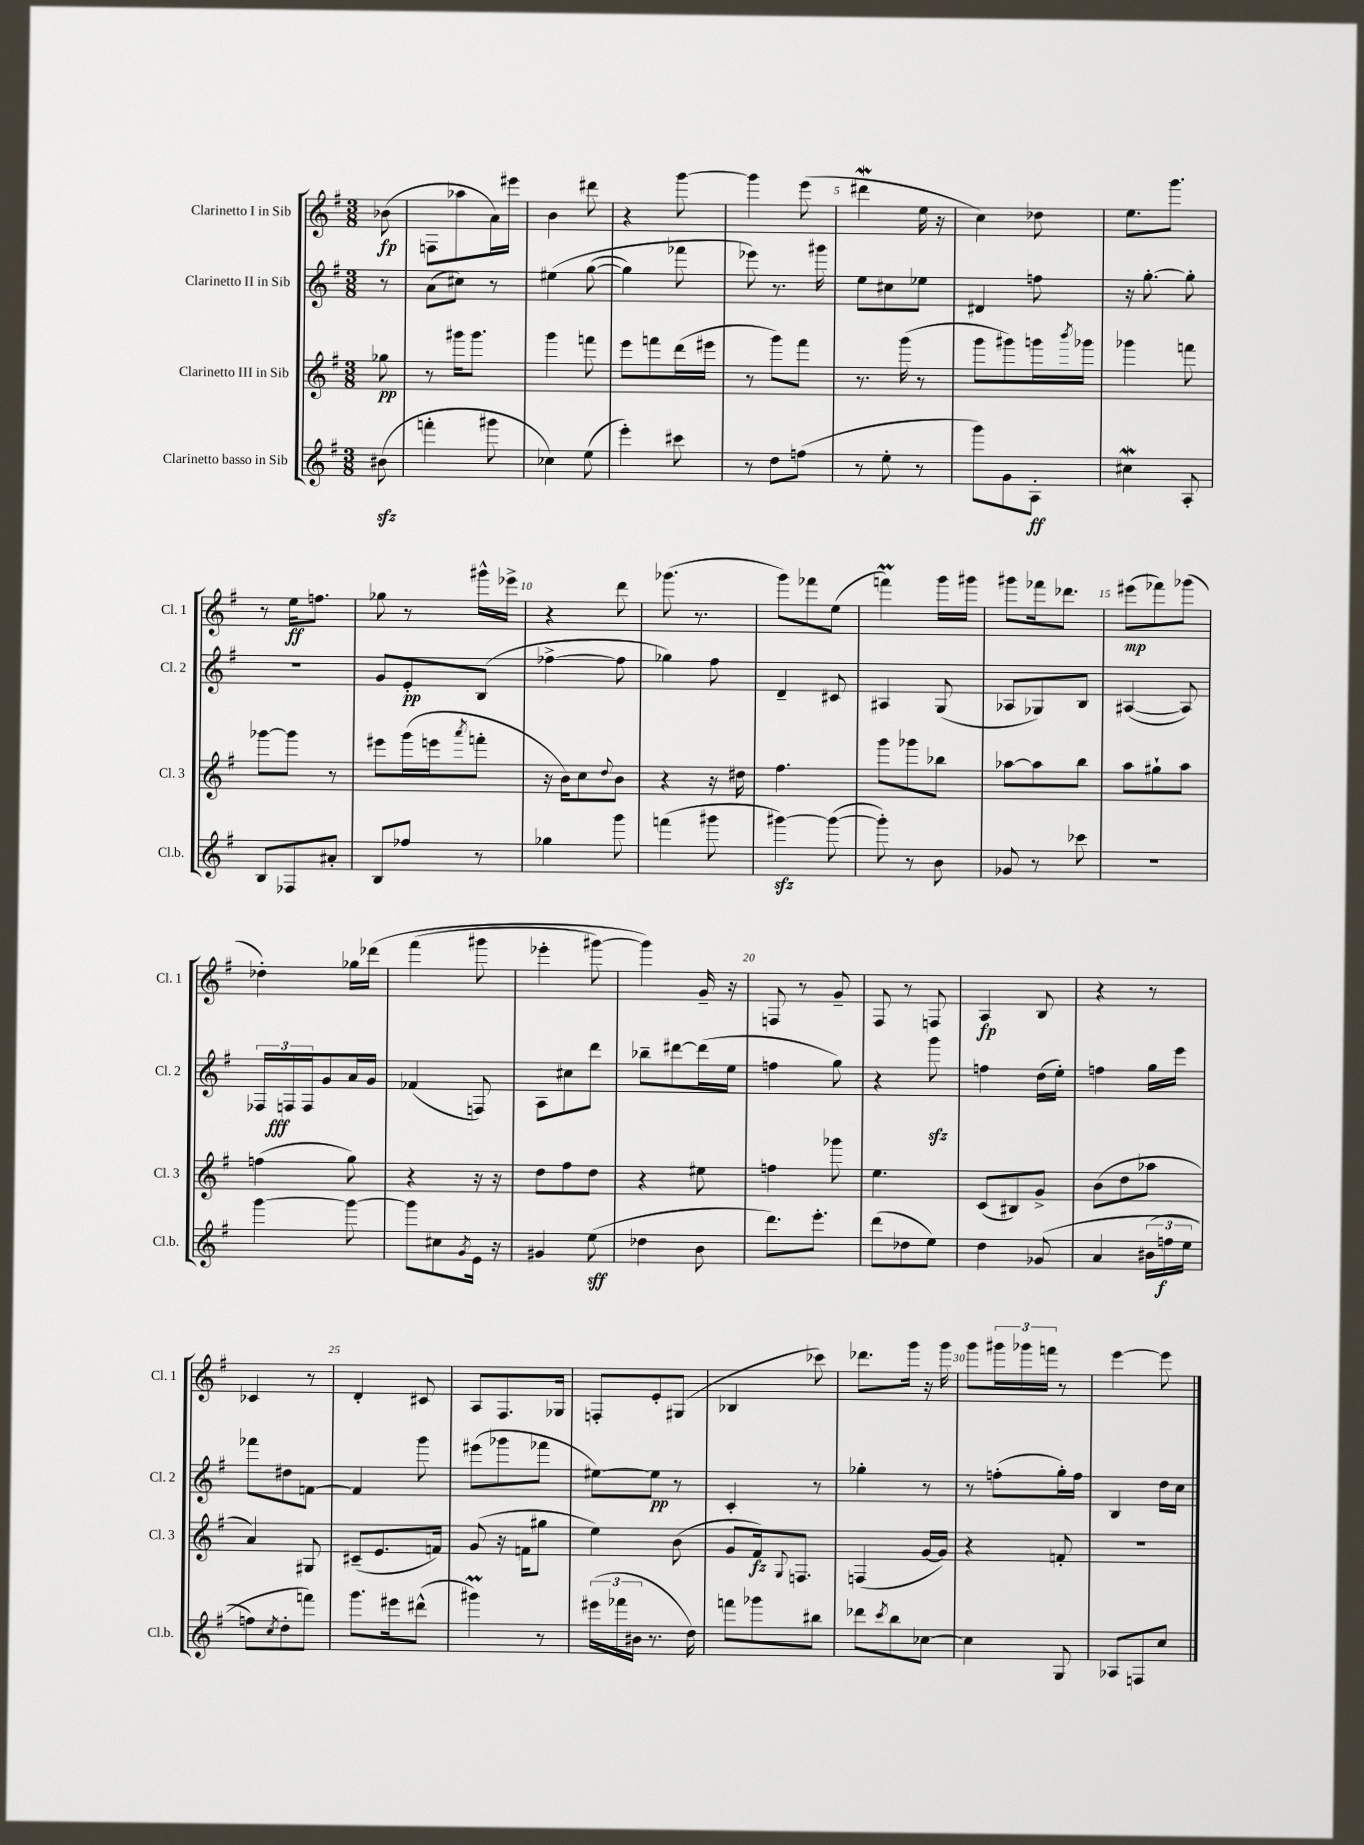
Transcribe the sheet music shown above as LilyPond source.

<<
\new StaffGroup <<
\new Staff = "s0" \with { instrumentName = "Clarinetto I in Sib" shortInstrumentName = "Cl. 1" } {
    \clef treble \key g \major \numericTimeSignature \time 3/8 \partial 8
    bes'8\fp( |
    f8 aes''8 a'16) eis'''16 |
    b'4 dis'''8 |
    r4 g'''8~ |
    g'''4 e'''8( |
    dis'''4\mordent e''16 r16 |
    c''4) des''8 |
    e''8. g'''8. |
    r8 e''16\ff f''8. |
    ges''8 r8 gis'''16-^ ees'''16-> |
    r4 d'''8 |
    ges'''8.( r8. |
    g'''8) fes'''8 e''8( |
    f'''4\prall) g'''16 gis'''16 |
    gis'''8 fes'''16 des'''8. |
    eis'''8\mp( fes'''8) ges'''8( |
    des''4-.) ges''16 des'''16\( |
    fis'''4( gis'''8 |
    ees'''4-. gis'''8~) |
    gis'''4\) g'16-- r16 |
    f8 r8 g'8-- |
    fis8 r8 f8 |
    a4\fp b8 |
    r4 r8 |
    ces'4 r8 |
    d'4-. cis'8 |
    a8 fis8. ges16 |
    f8-. e'8-. gis8( |
    bes4 ces'''8) |
    des'''8. g'''16 r16 g'''16 |
    g'''8 \tuplet 3/2 { gis'''16 ges'''16 f'''16 } r8 |
    e'''4~ e'''8 \bar "|." |
}
\new Staff = "s1" \with { instrumentName = "Clarinetto II in Sib" shortInstrumentName = "Cl. 2" } {
    \clef treble \key g \major \numericTimeSignature \time 3/8 \partial 8
    r8 |
    a'8( cis''8) r8 |
    eis''4\( g''8~( |
    g''4) fes'''8 |
    ees'''8\) r8. gis'''16 |
    e''8 cis''8 ees''8 |
    dis'4 f''8 |
    r16 g''8.~-. g''8-. |
    R4. |
    g'8 e'8-.\pp b8( |
    fes''4~-> fes''8 |
    ges''4) fis''8 |
    d'4-- cis'8 |
    ais4 g8( |
    aes8 ges8) b8 |
    ais4~( ais8) |
    \tuplet 3/2 { fes16 f16\fff f16 } g'8 a'16 g'16 |
    fes'4( f8) |
    a8 cis''8 d'''8 |
    bes''8-- dis'''8~ dis'''16( e''16 |
    f''4 g''8) |
    r4 g'''8\sfz |
    f''4 d''16( e''16-.) |
    f''4 g''16 e'''16 |
    fes'''8 dis''8 f'8~ |
    f'4 g'''8 |
    eis'''8( ges'''8 fes'''8 |
    eis''8~) eis''8\pp r8 |
    c'4-. r8 |
    ges''4-. r8 |
    r8 f''8-.( g''16-.) f''16 |
    b4 d''16 c''16 \bar "|." |
}
\new Staff = "s2" \with { instrumentName = "Clarinetto III in Sib" shortInstrumentName = "Cl. 3" } {
    \clef treble \key g \major \numericTimeSignature \time 3/8 \partial 8
    ges''8\pp |
    r8 gis'''16 gis'''8. |
    g'''4 f'''8 |
    e'''8 f'''8 d'''16( eis'''16 |
    r8 g'''8) fis'''8 |
    r8. g'''16( r8 |
    g'''8 gis'''8) g'''16 \acciaccatura { b'''8 } ges'''16 |
    ges'''4 f'''8 |
    ges'''8~ ges'''8 r8 |
    eis'''8 g'''16( e'''16 \acciaccatura { a'''8 } f'''8-. |
    r16 b'16) c''8 \appoggiatura { d''8 } b'8 |
    r4 r16 dis''16 |
    fis''4. |
    g'''8 ges'''8 bes''8 |
    aes''8~ aes''8 b''8 |
    a''8 gis''8-! a''8 |
    f''4( g''8) |
    r4 r16 r16 |
    d''8 fis''8 d''8 |
    r4 eis''8 |
    f''4 ges'''8 |
    e''4. |
    c'8( bis8) g'8-> |
    b'8( d''8 aes''8 |
    a'4) gis8 |
    cis'8--( e'8. f'16) |
    g'8( r16 f'16 gis''8 |
    e''4) b'8( |
    g'8 fis'16\fz) \appoggiatura { g8 } f8. |
    f4( g'16~ g'16) |
    r4 f'8-. |
    R4. \bar "|." |
}
\new Staff = "s3" \with { instrumentName = "Clarinetto basso in Sib" shortInstrumentName = "Cl.b." } {
    \clef treble \key g \major \numericTimeSignature \time 3/8 \partial 8
    bis'8\sfz( |
    f'''4-. gis'''8 |
    ces''4) e''8( |
    e'''4-.) cis'''8 |
    r8 d''8 f''8( |
    r8 e''8-. r8 |
    g'''8) g'8 a8-.\ff |
    cis''4\mordent a8-. |
    b8 fes8 ais'8-. |
    b8 fes''8 r8 |
    ges''4 g'''8 |
    f'''4( gis'''8 |
    gis'''4~\sfz) gis'''8~( |
    gis'''8-.) r8 b'8 |
    ges'8 r8 ces'''8 |
    R4. |
    g'''4~ g'''8~ |
    g'''8 cis''8 \acciaccatura { g'8 } e'16 r16 |
    gis'4 e''8\sff( |
    des''4 b'8 |
    d'''8.) e'''8.-. |
    d'''8( des''8 e''8) |
    d''4 ges'8\( |
    a'4 \tuplet 3/2 { bis'16( f''16\f e''16 } |
    f''8) \acciaccatura { c''8 } d''8-. f'''8\) |
    g'''8. eis'''16 dis'''8-^( |
    gis'''4\prall) r8 |
    \tuplet 3/2 { eis'''16( fes'''16 bis'16 } r8. d''16) |
    f'''8 ges'''8 bis''8 |
    des'''8 \acciaccatura { c'''8 } b''8 ces''8~ |
    ces''4 g8 |
    aes8 f8 c''8 \bar "|." |
}
>>
>>
\layout { \context { \Score \override BarNumber.break-visibility = ##(#f #t #t) barNumberVisibility = #(every-nth-bar-number-visible 5) } }
